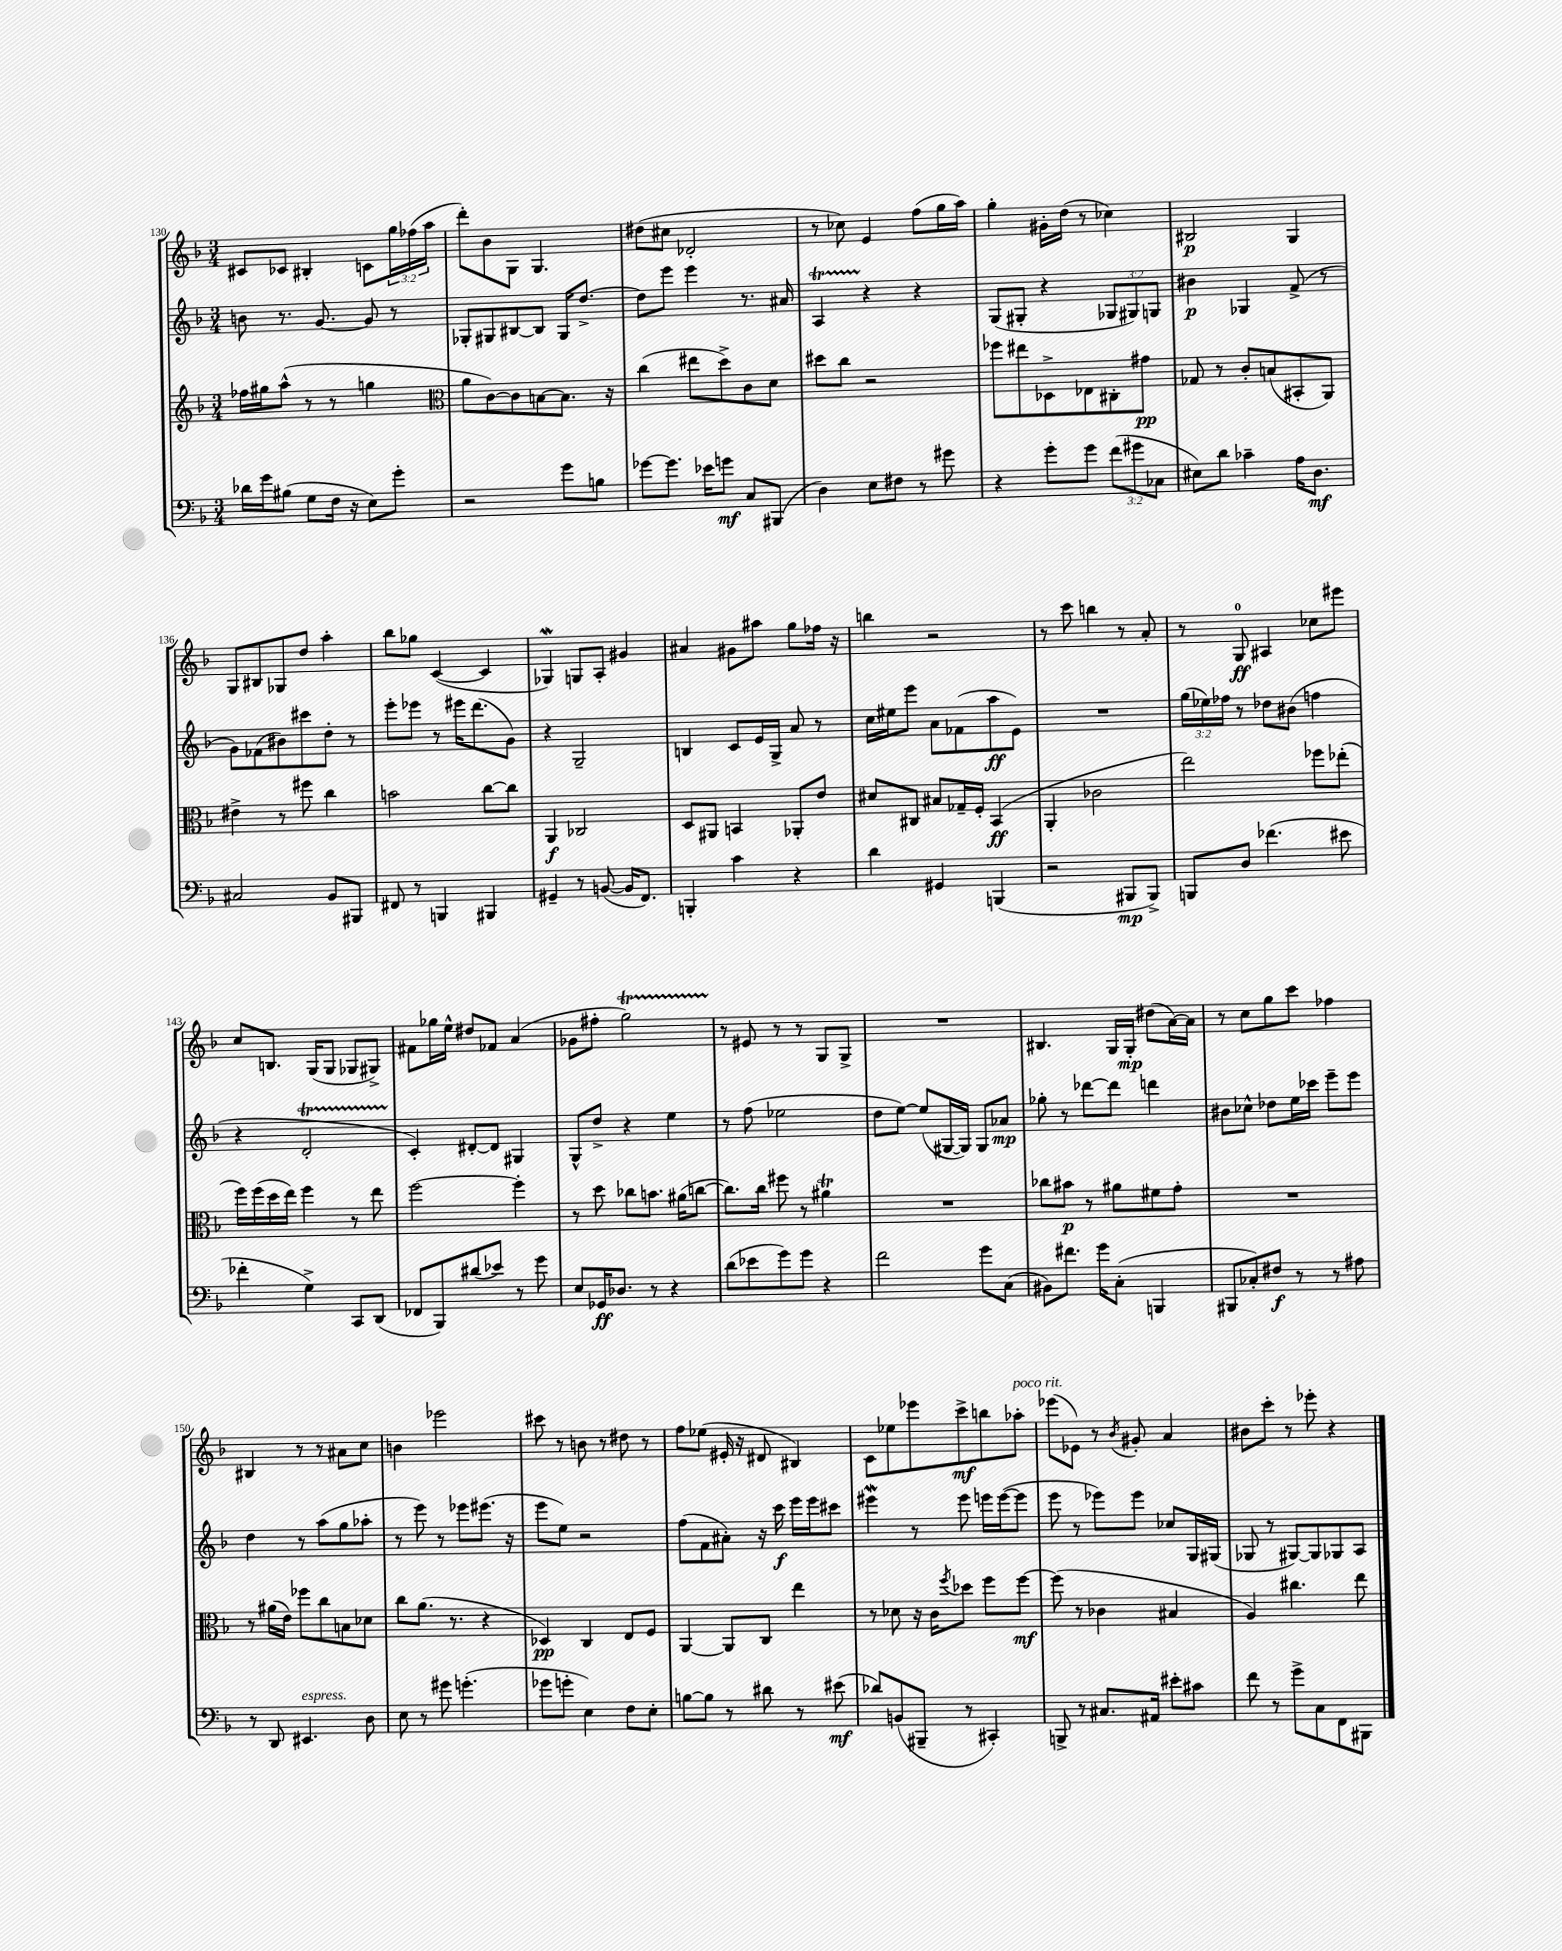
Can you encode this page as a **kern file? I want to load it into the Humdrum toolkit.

**kern	**kern	**kern	**kern
*staff4	*staff3	*staff2	*staff1
*clefF4	*clefG2	*clefG2	*clefG2
*k[b-]	*k[b-]	*k[b-]	*k[b-]
*M3/4	*M3/4	*M3/4	*M3/4
16d-	16ff-	8b	8c#
16g	16gg#	.	.
(8B#	(8aa^^	8.r	8c-
8G	8r	.	4B#'
.	.	[8.g	.
16F	8r	.	.
16r	.	.	.
8E)	4gg	8g]	8c
8g'	.	8r	24gg
.	.	.	(24ff-
.	.	.	24aa
=	=	=	=
*	*clefC3	*	*
2r	8a	8G-'	8ddd')
.	[8c)	8G#	8b-
.	8c]	[8B#	8G
.	[8B	8B#]	4.G
8g	8.B]	16G#	.
.	.	[8.dd^	.
8B	.	.	.
.	16r	.	.
=	=	=	=
[8g-	(4cc	8dd]	(8dd#
8.g-]	.	8eee	8cc#
.	8ee#	4eee	2d-'
16e-	.	.	.
8g	8dd^)	.	.
8C	8c	8.r	.
(8BBB#	8d	.	.
.	.	16a#	.
=	=	=	=
4D)	8dd#	4A	8r
.	8cc	.	8cc-)
8E	2r	4r	4e
8F#	.	.	.
8r	.	4r	(8ff
8g#	.	.	16gg
.	.	.	16aa)
=	=	=	=
4r	8ff-	(8G	4gg'
.	8ee#	8G#'	.
8g'	8D-^	4r	16g#'
.	.	.	(16dd
8g	8E-	.	8r
(12f	8C#'	12G-	4cc-)
12g#	.	12G#)	.
.	8g#	.	.
12C-	.	12G	.
=	=	=	=
8E#)	8G-	4b#	2B#
8d	8r	.	.
4c-~	8c'	4G-	.
.	(8B	.	.
16A	8BB#'	(8f^	4G
8.D	.	.	.
.	8AA)	8r	.
=	=	=	=
2C#	4e#^	8g)	8G
.	.	(8f-	8B#
.	8r	8b#)	8G-
.	8ff#	8ccc#	8dd
8BB-	4cc	8dd'	4aa'
8BBB#	.	8r	.
=	=	=	=
8FF#	2b	8eee'	8bb-
8r	.	8eee-	8gg-
4BBB	.	8r	([4c
.	.	16eee#	.
.	.	(8.ddd	.
4BBB#	[8cc	.	4c]
.	8cc]	8g)	.
=	=	=	=
4GG#~	4AA	4r	4G-)
8r	2C-	2G~	8G
([8BB	.	.	8A'
16BB]	.	.	4g#
8.FF)	.	.	.
=	=	=	=
4BBB'	8D	4B	4a#
.	8AA#	.	.
4c	4BB	8c	8g#
.	.	16e	8aa#
.	.	16G^	.
4r	8AA-'	8a	8gg
.	8e	8r	16ff-
.	.	.	16r
=	=	=	=
4d	8d#	16cc	4bb
.	.	16ee#	.
.	8C#	8eee	.
4GG#	8B#	8a	2r
.	16G-~	(8f-	.
.	16F'	.	.
(4BBB	(4BB-	8aa	.
.	.	8e)	.
=	=	=	=
2r	4AA'	2.r	8r
.	.	.	8ccc
.	2c-	.	4bb
8BBB#	.	.	8r
8BBB#^)	.	.	8a'
=	=	=	=
8BBB	2ee)	(24gg	8r
.	.	24ee-)	.
.	.	24ff-	.
8D	.	8r	8G
(4.f-	.	8dd-	4A#
.	.	(8b#	.
.	8ff-	4ff	8cc-
8e#	(8ee-'	.	8eee#
=	=	=	=
4f-'	16ff)	4r	8cc
.	(16ff	.	.
.	16dd	.	8.B
.	16ee)	.	.
4G^)	4ff	2d'	.
.	.	.	(16G
.	.	.	8G
8CC	8r	.	8G-
(8DD	8ee	.	8G#^)
=	=	=	=
8FF-	[2ff	4c')	8f#
8BBB-)	.	.	16gg-
.	.	.	16ee^^
(8d#	.	[8d#'	8dd#
8e-)	.	8d#]	8f-
8r	4ff']	4G#	(4a
8g	.	.	.
=	=	=	=
8E	8r	8G^^	8g-
16GG-	8dd	8dd^	8ff#'
8.D-	.	.	.
.	8cc-	4r	2gg)
8r	8.b	.	.
4r	.	4ee	.
.	(16a#	.	.
.	[8cc	.	.
=	=	=	=
(8d	8.cc])	8r	8r
8e-	.	(8ff	8e#
.	16cc	.	.
8g)	8ff#	2ee-	8r
8g	8r	.	8r
4r	4a#	.	8G
.	.	.	8G^
=	=	=	=
2f	2.r	8dd	2.r
.	.	[8ee)	.
.	.	(8ee]	.
.	.	[16G#	.
.	.	16G#])	.
8g	.	8G#	.
(8C	.	8a-	.
=	=	=	=
8BB#)	8cc-	8gg-'	4.B#
8.f#	8b#	8r	.
.	8r	[8ddd-	.
16g	.	.	.
(8C'	8a#	8ddd-]	16G
.	.	.	16G'
4BBB	8f#	4ddd	(8dd#
.	8g'	.	[16a)
.	.	.	16a]
=	=	=	=
8BBB#	2.r	8b#	8r
8C-')	.	8cc-^^	8cc
8F#	.	8dd-	8gg
8r	.	16ee	8ccc
.	.	16ccc-	.
8r	.	8eee~	4ff-
8A#	.	8eee	.
=	=	=	=
8r	8r	4dd	4B#
8DD	(16a#	.	.
.	16e)	.	.
4.EE#	8ff-	8r	8r
.	8cc	(8aa	8r
.	8B	8gg	8a#
8D	8d-	8aa-'	8cc
=	=	=	=
8E	8cc	8r	4b
8r	(8.a	8eee)	.
8g#	.	8r	2eee-
.	8.r	.	.
(4.g'	.	8eee-	.
.	4r	(8.eee#	.
.	.	16r	.
=	=	=	=
8g-	4D-)	8eee	8ccc#
8g'	.	8ee)	8r
4E)	4C	2r	8b
.	.	.	8r
8F	8E	.	8dd#
8E'	8F	.	8r
=	=	=	=
[8B	[4AA	(8ff	8ff
8B]	.	8f	(8ee-
8r	8AA]	8a#')	16e#'
.	.	.	16r
8d#	8C	16r	8d#
.	.	16ccc	.
8r	4ee	16eee	4B#)
.	.	16eee	.
(8e#	.	8ccc#	.
=	=	=	=
8d-)	8r	4eee#	8c
(8BB	8d-	.	8ee-
8BBB#~	16r	8r	8eee-
.	16c	.	.
.	8qff	.	.
8r	8dd-	8eee#	8ccc^
4CC#')	8ff	16eee	8bb
.	.	([16eee	.
.	[8ff	8eee]	8aa-'
=	=	=	=
8BBB^	(8ff]	8eee	(8eee-
8r	8r	8r	8e-)
8.C#	4c-	8eee-)	8r
.	.	.	8qb-
.	.	8eee-	8g#'
16AA#	.	.	.
8e#'	4B#	8cc-	4a
8c#	.	16G	.
.	.	(16G#	.
=	=	=	=
8f	4A)	8G-	8b#
8r	.	8r	8ccc'
8g^	4.cc#	[8G#)	8r
8C	.	8G#]	8eee-'
8FF	.	8G-	4r
8BBB#	8ee	8A	.
==	==	==	==
*-	*-	*-	*-
